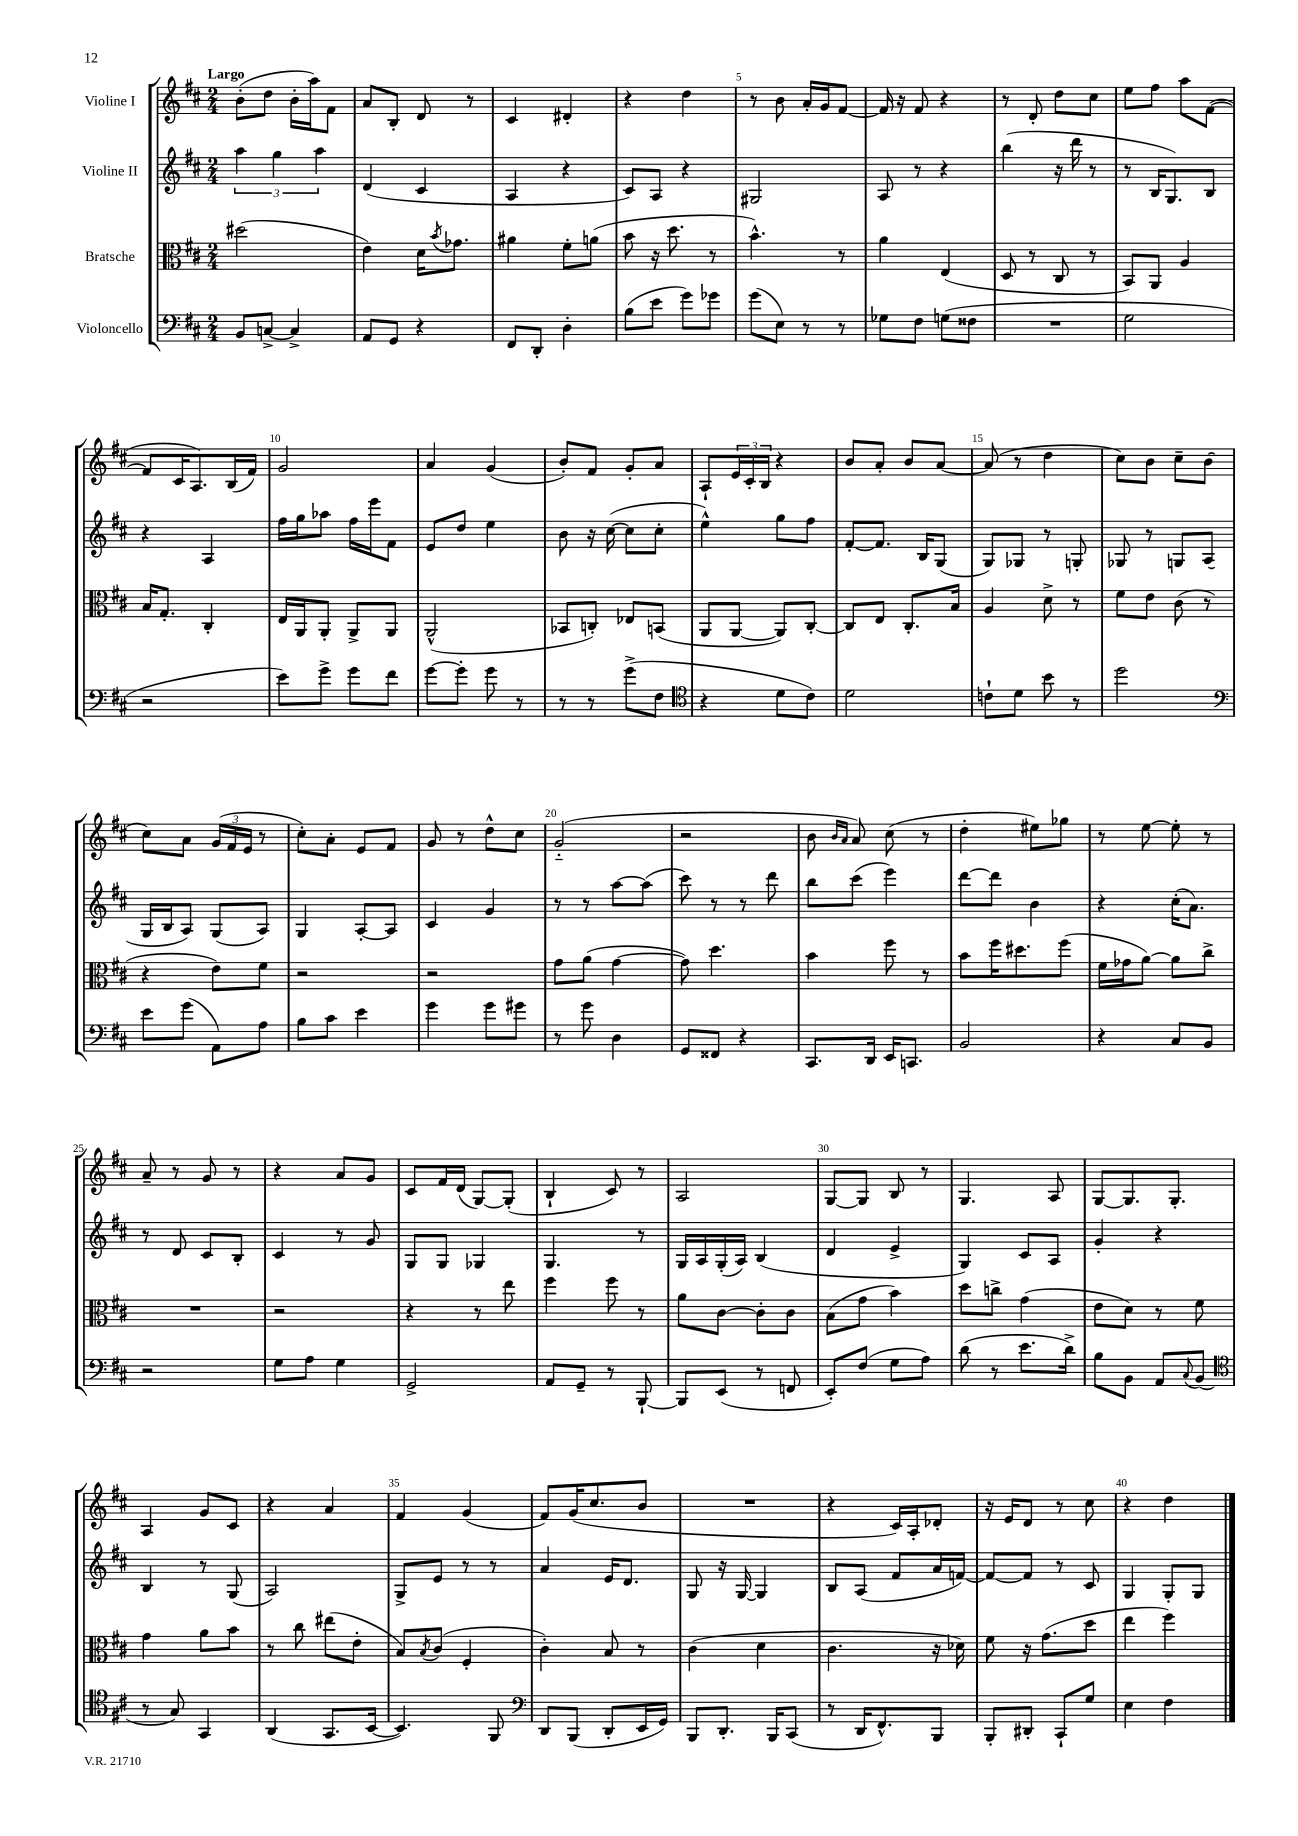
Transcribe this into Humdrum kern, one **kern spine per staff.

**kern	**kern	**kern	**kern
*part4	*part3	*part2	*part1
*staff4	*staff3	*staff2	*staff1
*I"Violoncello	*I"Bratsche	*I"Violine II	*I"Violine I
*clefF4	*clefC3	*clefG2	*clefG2
*k[f#c#]	*k[f#c#]	*k[f#c#]	*k[f#c#]
*M2/4	*M2/4	*M2/4	*M2/4
=1	=1	=1	=1
!	!	!	!LO:TX:a:B:t=Largo
8BB/L	(2dd#X\	6aa\	(8b'\L
[8Cn^/J	.	.	8dd\J
.	.	6gg\	.
4C^/]	.	.	16b'\LL
.	.	.	16aa\J)
.	.	6aa\	.
.	.	.	8f#\J
=2	=2	=2	=2
8AA/L	4e\)	(4d/	8a/L
8GG/J	.	.	8B'/J
4r	16d\KL	4c#/	8d/
.	8qb/	.	.
.	8.g-X\J	.	.
.	.	.	8r
=3	=3	=3	=3
8FF#/L	4a#X\	4A/	4c#/
8DD'/J	.	.	.
4D'\	8f#'\L	4r	4d#X'/
.	(8an\J	.	.
=4	=4	=4	=4
(8B\L	8b\	8c#/L)	4r
8e\J	16r	8A/J	.
.	8.dd\	.	.
8g\L)	.	4r	4dd\
8g-X\J	8r	.	.
=5	=5	=5	=5
(8g\L	4.b^^\)	2G#X/	8r
8E\J)	.	.	8b\
8r	.	.	16a'/LL
.	.	.	16g/J
8r	8r	.	[8f#/J
=6	=6	=6	=6
8G-X\L	4a\	8A/	16f#/]
.	.	.	16r
8F#\J	.	8r	8f#/
(8Gn\L	(4E/	4r	4r
8F##X\J	.	.	.
=7	=7	=7	=7
2r	8D/	(4bb\	8r
.	8r	.	8d'/
.	8C#/	16r	8dd\L
.	.	16ddd\	.
.	8r	8r	8cc#\J
=8	=8	=8	=8
2G\	8BB/L)	8r	8ee\L
.	8AA/J	16B/KL	8ff#\J
.	.	8.G/)	.
.	4A/	.	8aa\L
.	.	8B/J	([8f#\J
!!LO:LB:g=z
=9	=9	=9	=9
2r	16B/KL	4r	8f#/L]
.	8.G'/J	.	.
.	.	.	16c#/K
.	.	.	8.A/)
.	4C#'/	4A/	.
.	.	.	(16B/L
.	.	.	16f#/JJ)
=10	=10	=10	=10
8e\L)	16E/LL	16ff#\LL	2g/
.	16AA/J	16gg\J	.
8g^\J	8AA'/J	8aa-X\J	.
8g\L	8AA^/L	16ff#\LL	.
.	.	16eee\J	.
8f#\J	8AA/J	8f#\J	.
=11	=11	=11	=11
[8g\L	(2AA^^/	8e/L	4a/
8g'\J]	.	8dd/J	.
8g\	.	4ee\	(4g/
8r	.	.	.
=12	=12	=12	=12
8r	8BB-X/L	8b\	8b'/L)
8r	8Cn'/J)	16r	8f#/J
.	.	([16cc#\	.
(8g^\L	8E-X/L	8cc#\L]	8g'/L
8F#\J	(8BBn/J	8cc#'\J	8a/J
=13	=13	=13	=13
*clefC4	*	*	*
4r	8AA/L	4ee^^\)	8A`/L
.	[8AA/J	.	24e/L
.	.	.	24c#'/
.	.	.	24B/JJ
8d\L	8AA/L])	8gg\L	4r
8c#\J)	[8C#'/J	8ff#\J	.
=14	=14	=14	=14
2d\	8C#/L]	[8f#'/L	8b/L
.	8E/J	8.f#/J]	8a'/J
.	8.C#'/L	.	8b/L
.	.	16B/KL	.
.	.	(8G/J	[8a/J
.	16B/Jk	.	.
=15	=15	=15	=15
8cn`\L	4A/	8G/L)	(8a/]
8d\J	.	8G-X/J	8r
8b\	8d^\	8r	4dd\
8r	8r	8Gn'/	.
=16	=16	=16	=16
2dd\	8f#\L	8G-X/	8cc#\L)
.	8e\J	8r	8b\J
.	(8c#\	8Gn/L	8cc#~\L
.	8r	(8A/J	(8b\J
!!LO:LB:g=z
=17	=17	=17	=17
*clefF4	*	*	*
8e\L	4r	16G/LL	8cc#\L)
.	.	16B/J	.
(8g\J	.	8A/J)	8a\J
8AA\L)	8e\L)	(8G/L	(24g/LL
.	.	.	24f#/
.	.	.	24e/JJ
8A\J	8f#\J	8A/J)	8r
=18	=18	=18	=18
8B\L	2r	4G/	8cc#'\L)
8c#\J	.	.	8a'\J
4e\	.	[8A'/L	8e/L
.	.	8A/J]	8f#/J
=19	=19	=19	=19
4g\	2r	4c#/	8g/
.	.	.	8r
8g\L	.	4g/	8dd^^\L
8g#X\J	.	.	8cc#\J
=20	=20	=20	=20
8r	8g\L	8r	(2g/
8g\	(8a\J	8r	.
4D\	[4g\	[8aa\L	.
.	.	(8aa\J]	.
=21	=21	=21	=21
8GG/L	8g\])	8ccc#\)	2r
8FF##X/J	4.dd\	8r	.
4r	.	8r	.
.	.	8ddd\	.
=22	=22	=22	=22
8.CC#/L	4b\	8bb\L	8b\
.	.	.	16qqb/LL
.	.	.	16qqa/JJ
.	.	(8ccc#\J	8a/)
16DD/Jk	.	.	.
16EE/KL	8ff#\	4eee\)	(8cc#\
8.CCn/J	.	.	.
.	8r	.	8r
=23	=23	=23	=23
2BB/	8b\L	[8ddd\L	4dd'\
.	16ff#\K	8ddd\J]	.
.	8.dd#X\	.	.
.	.	4b\	8ee#X\L)
.	(8ff#\J	.	8gg-X\J
=24	=24	=24	=24
4r	16f#\LL	4r	8r
.	16g-X\J	.	.
.	[8a\J)	.	[8ee\
8C#/L	8a\L]	(16cc#'\KL	8ee'\]
.	.	8.a\J)	.
8BB/J	8cc#^\J	.	8r
!!LO:LB:g=z
=25	=25	=25	=25
2r	2r	8r	8a~/
.	.	8d/	8r
.	.	8c#/L	8g/
.	.	8B'/J	8r
=26	=26	=26	=26
8G\L	2r	4c#/	4r
8A\J	.	.	.
4G\	.	8r	8a/L
.	.	8g/	8g/J
=27	=27	=27	=27
2GG^/	4r	8G/L	8c#/L
.	.	8G/J	16f#/L
.	.	.	(16d/JJ
.	8r	4G-X/	[8G/L)
.	8ee\	.	(8G'/J]
=28	=28	=28	=28
8AA/L	4ff#\	4.G/	4B`/
8GG~/J	.	.	.
8r	8ff#\	.	8c#/)
[8BBB`/	8r	8r	8r
=29	=29	=29	=29
8BBB/L]	8a\L	16G/LL	2A/
.	.	16A/	.
(8EE/J	[8c#\J	(16G'/	.
.	.	16A/JJ)	.
8r	8c#'\L]	(4B/	.
8FFn/	8c#\J	.	.
=30	=30	=30	=30
8EE'/L)	(8B\L	4d/	[8G/L
(8F#/J	8g\J	.	8G/J]
8G\L	4b\)	4e^/	8B/
8A\J)	.	.	8r
=31	=31	=31	=31
(8d\	8dd\L	4G/)	4.G/
8r	8ccn^\J	.	.
8.e\L	(4g\	8c#/L	.
.	.	8A/J	8A/
16d^\Jk)	.	.	.
=32	=32	=32	=32
8B\L	8e\L	4g'/	[8G/L
8BB\J	8d\J)	.	8.G/]
8AA/L	8r	4r	.
.	.	.	8.G'/J
8qqC#/	.	.	.
(8BB/J	8f#\	.	.
!!LO:LB:g=z
=33	=33	=33	=33
*clefC4	*	*	*
8r	4g\	4B/	4A/
8G/)	.	.	.
4GG/	8a\L	8r	8g/L
.	8b\J	(8G/	8c#/J
=34	=34	=34	=34
(4AA/	8r	2A/)	4r
.	8cc#\	.	.
8.GG/L	(8ee#X\L	.	4a/
.	8e'\J	.	.
[16BB/Jk	.	.	.
=35	=35	=35	=35
4.BB/])	8B/L)	8G^/L	4f#/
.	8qB/	.	.
.	(8c#/J	8e/J	.
.	4F#'/	8r	(4g/
8FF#/	.	8r	.
=36	=36	=36	=36
*clefF4	*	*	*
8DD/L	4c#'\)	4a/	8f#/L)
(8BBB/J	.	.	(16g/K
.	.	.	8.cc#/
8DD'/L	8B/	16e/KL	.
.	.	8.d/J	.
16EE/L	8r	.	8b/J
16GG/JJ)	.	.	.
=37	=37	=37	=37
8BBB/L	(4c#\	8G/	2r
8.DD'/J	.	16r	.
.	.	[16G/	.
.	4d\	4G/]	.
16BBB/KL	.	.	.
(8CC#/J	.	.	.
=38	=38	=38	=38
8r	4.c#\	8B/L	4r
16DD/KL	.	(8A/J	.
8.FF#^^/)	.	.	.
.	.	8f#/L	16c#/LL)
.	.	.	16A'/J
8BBB/J	16r	16a/L	8d-X'/J
.	16d-X\)	[16fn/JJ)	.
=39	=39	=39	=39
8BBB'/L	8f#\	8f/L_	16r
.	.	.	16e/KL
8DD#X'/J	16r	8f/J]	8d/J
.	(8.g\L	.	.
8CC#`/L	.	8r	8r
8G/J	8dd\J	8c#/	8cc#\
=40	=40	=40	=40
4E\	4ee\	4G/	4r
4F#\	4ff#\)	8G'/L	4dd\
.	.	8G/J	.
==	==	==	==
*-	*-	*-	*-
